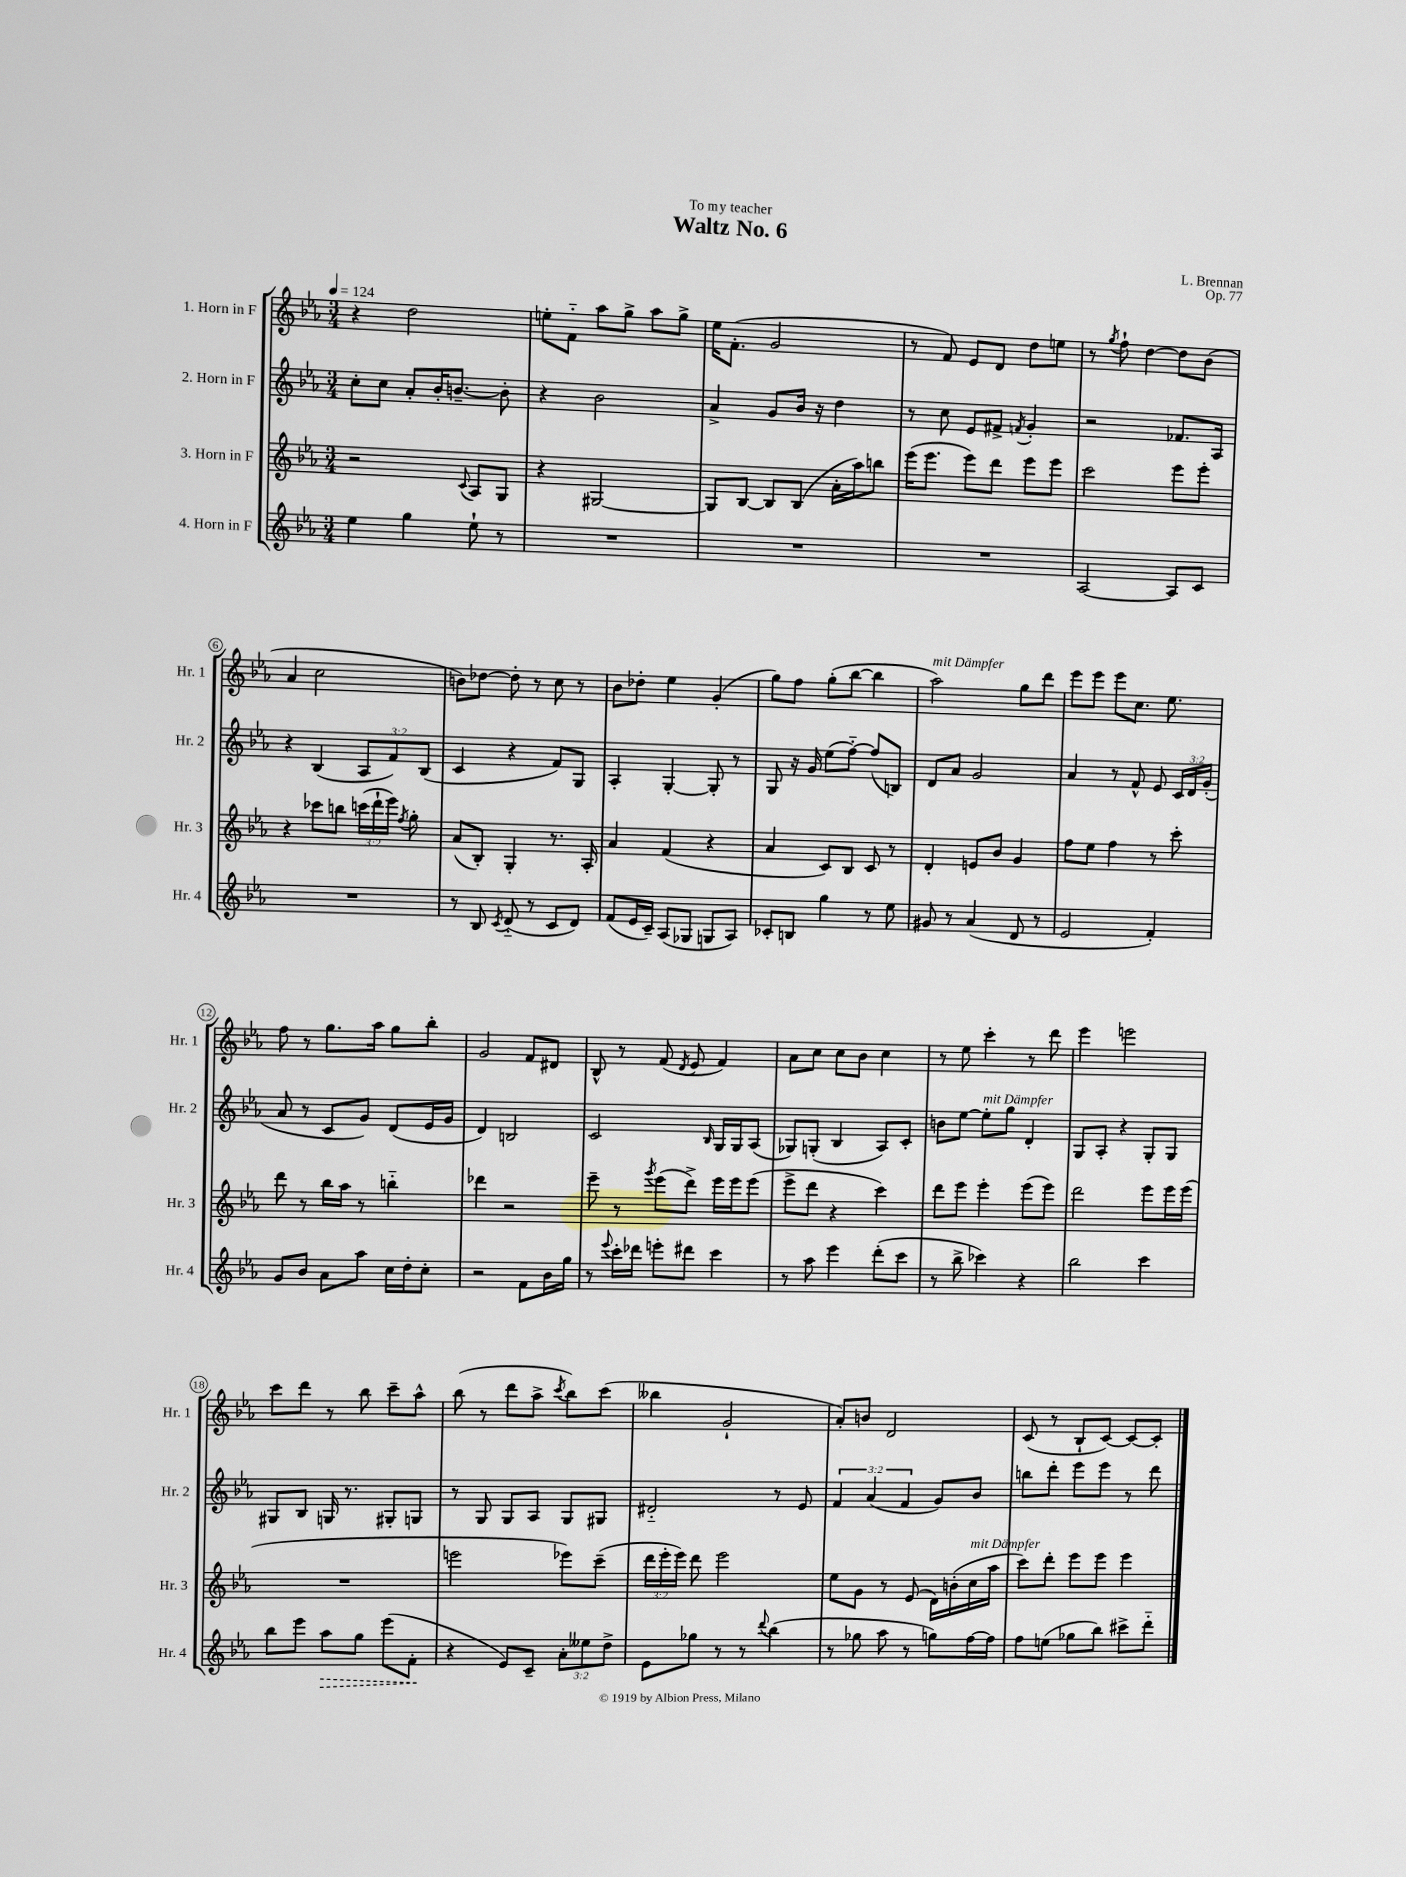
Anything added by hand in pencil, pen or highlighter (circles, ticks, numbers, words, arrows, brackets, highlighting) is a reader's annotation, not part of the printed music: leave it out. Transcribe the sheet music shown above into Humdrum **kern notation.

**kern	**kern	**kern	**kern
*staff4	*staff3	*staff2	*staff1
*clefG2	*clefG2	*clefG2	*clefG2
*k[b-e-a-]	*k[b-e-a-]	*k[b-e-a-]	*k[b-e-a-]
*M3/4	*M3/4	*M3/4	*M3/4
*MM124	*MM124	*MM124	*MM124
4ee-	2r	8cc'	4r
.	.	8cc	.
4gg	.	8a-'	2dd
.	.	16b-'	.
.	.	[8.b~	.
.	8qqc	.	.
8ee-`	8A-	.	.
8r	8G	8b']	.
=	=	=	=
2.r	4r	4r	8ee'
.	.	.	8f'~
.	[2G#	2b-	8aa-
.	.	.	8gg^
.	.	.	8aa-
.	.	.	8gg^
=	=	=	=
2.r	8G#]	4a-^	16ee-
.	.	.	(8.f'
.	[8B-	.	.
.	8B-]	8g	2g
.	(8B-	16b-	.
.	.	16r	.
.	16a-'	4dd	.
.	16aa-)	.	.
.	8bb	.	.
=	=	=	=
2.r	(16eee-	8r	8r
.	8.eee-	.	.
.	.	8cc	8f)
.	8eee-)	8e-	8e-
.	8ddd	8f#^	8d
.	.	8qf	.
.	8eee-	4g'	8dd
.	8eee-	.	8ee
=	=	=	=
[2A-	2ccc	2r	8r
.	.	.	8qgg
.	.	.	8ff`
.	.	.	[4dd
8A-]	8eee-	8.f-	8dd]
8c	8eee-'	.	(8b-
.	.	16A-	.
=	=	=	=
2.r	4r	4r	4a-
.	8ccc-	(4B-	2cc
.	8bb	.	.
.	(24ccc	12A-	.
.	24ddd`	.	.
.	24eee-)	12f)	.
.	8qff	.	.
.	8gg'	.	.
.	.	(12B-	.
=	=	=	=
8r	(8a-	4c	8b)
8B-	8B-')	.	[8dd-
8qc	.	.	.
(8d'~	4G'	4r	8dd-']
8r	.	.	8r
8c	8.r	8f)	8cc
8d)	.	8G	8r
.	16A-'	.	.
=	=	=	=
(8f	4a-	4A-'	8b-
16e-	.	.	8dd-'
16c~)	.	.	.
(8A-	(4f	[4G'	4ee-
8G-	.	.	.
8G	4r	8G']	(4g'
8A-)	.	8r	.
=	=	=	=
8c-'	4a-	8G	8gg)
8B	.	16r	8ff
.	.	16g	.
4gg	8c)	(8ee-	(8gg'
.	8B-	[8ff'~)	[8bb-
8r	8c	(8ff]	4bb-]
8ee-	8r	8B)	.
=	=	=	=
8g#	4d'	8d	2aa-)
8r	.	8a-	.
(4a-	8e	2g	.
.	8b-	.	.
8d	4g	.	8gg
8r	.	.	8ddd
=	=	=	=
2e-	8ff	4a-	8eee-
.	8ee-	.	8eee-
.	4ff	8r	8eee-
.	.	8f^^	8.cc
4f')	8r	8e-	.
.	.	.	8.ee-
.	8ccc'	24c	.
.	.	24d	.
.	.	(24g'	.
=	=	=	=
8g	8ddd	8a-	8ff
8b-	8r	8r	8r
8a-	16bb-	8c	8.gg
.	16aa-	.	.
8aa-	8r	8g)	.
.	.	.	16aa-
16cc	4bb'~	(8d	8gg
16dd'	.	.	.
8cc'	.	16e-	8bb-'
.	.	16g	.
=	=	=	=
2r	4ddd-	4d)	2g
.	2r	2B	.
8f	.	.	8f
16b-	.	.	8d#
16gg	.	.	.
=	=	=	=
8r	8eee-~	2c	8B-^^
8qqeee-	.	.	.
16ccc'	8r	.	8r
16ddd-	.	.	.
.	8qggg	.	.
8eee'	(8eee-	.	(8f
.	.	.	8qd
8ddd#	8ddd^)	.	8e-
.	.	16qqB-	.
4ccc	16eee-	16G	4f)
.	16eee-	16G	.
.	(8eee-	(8A-	.
=	=	=	=
8r	8eee-^	8G-)	8a-
8aa-	8ddd	(8G'	8cc
4eee-	4r	4B-	8cc
.	.	.	8b-
(8ddd'	4ccc)	8A-)	4cc
8ccc	.	8c'	.
=	=	=	=
8r	8ddd	8b	8r
8bb-^	8eee-	[8ee-	8ee-
4ccc-)	4eee-'	8ee-']	4ccc'
.	.	8gg	.
4r	(8eee-	4d'	8r
.	8eee-)	.	8ddd
=	=	=	=
2bb-	2ddd	8G	4eee-
.	.	8A-'	.
.	.	4r	2eee
4ccc	8eee-	8G'	.
.	16eee-	8G	.
.	(16eee-	.	.
=	=	=	=
8bb-	2.r	8G#	8ccc
8eee-	.	8B-	8ddd
8aa-	.	16G	8r
.	.	8.r	.
8gg	.	.	8bb-
(8eee-	.	8G#'	8ccc~
8f'	.	8G	8aa-^^
=	=	=	=
4r	2eee	8r	(8bb-
.	.	8G	8r
8e-)	.	8G	8ddd
8c~	.	8A-	8aa-^
.	.	.	8qccc
12a-'	8eee-)	8G	8bb-)
12ee--	.	.	.
.	(8ccc~	8G#	(8ccc
12dd^	.	.	.
=	=	=	=
8e-	24ddd	2d#'~	4bb--
.	24eee-'	.	.
.	24eee-)	.	.
8gg-	8ddd	.	.
8r	2eee-	.	2g`
8r	.	.	.
8qqddd	.	.	.
(4bb-	.	8r	.
.	.	8e-	.
=	=	=	=
8r	8ee-	6f	8a-')
8gg-	8g	.	8b
.	.	(6a-	.
8aa-	8r	.	2d
.	.	6f	.
8r	(8e-	.	.
8gg)	16d)	8g)	.
.	(16b'	.	.
[16ff	16cc	8b-	.
16ff]	16aa-	.	.
=	=	=	=
8ff	8ccc)	8bb	(8c
(8ee	8ddd'	8ddd'	8r
8gg-	8eee-	8eee-	8B-`
8bb-)	8eee-	8eee-	[8c)
8ccc#^	4eee-	8r	8c_
8ddd'~	.	8ddd	8c']
==	==	==	==
*-	*-	*-	*-
